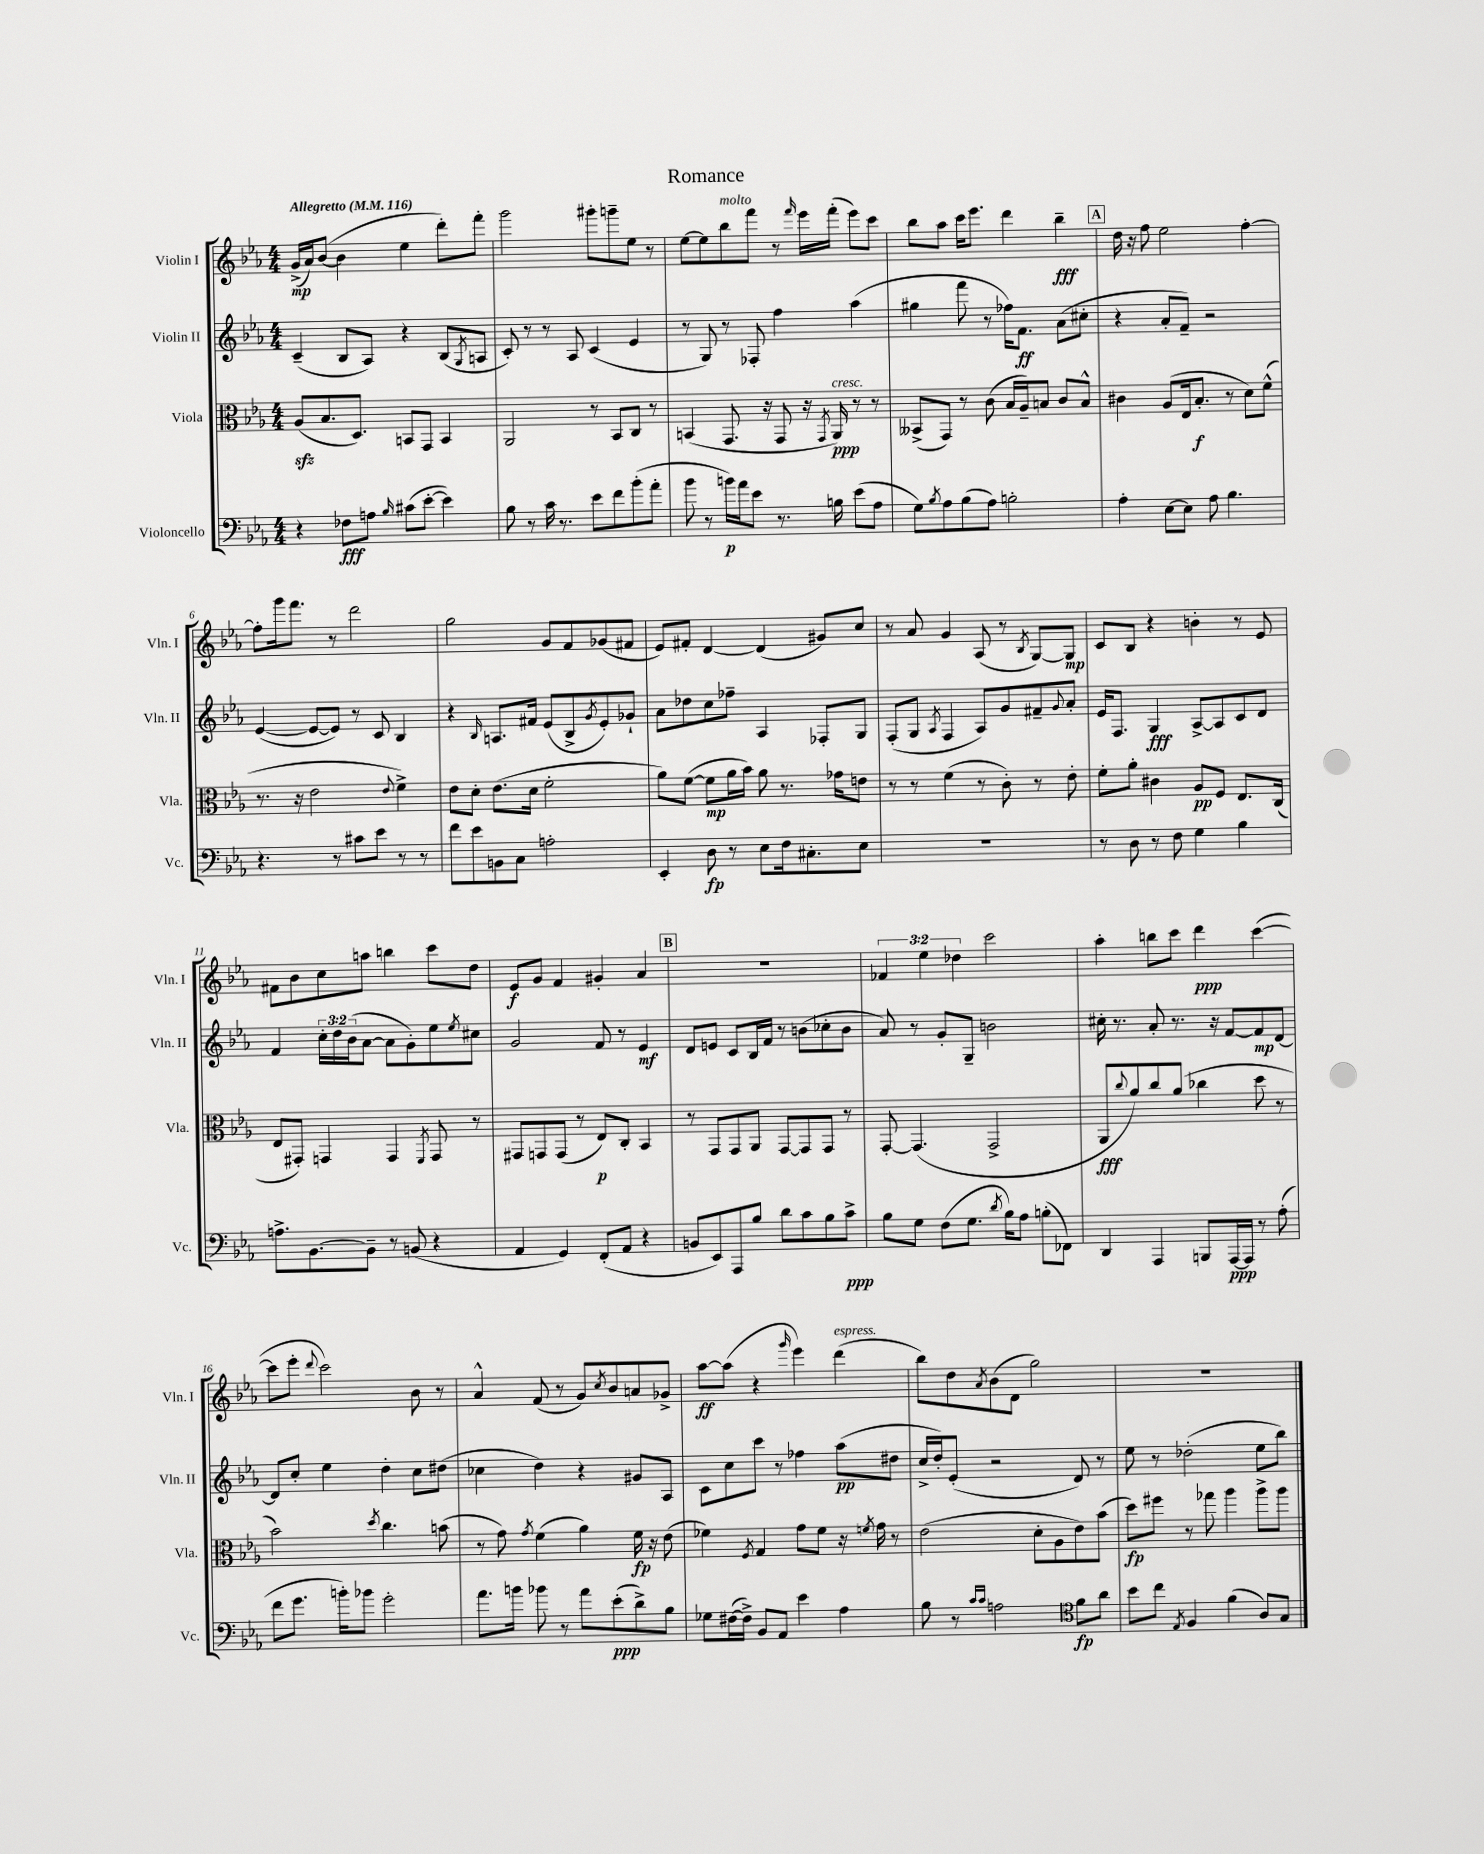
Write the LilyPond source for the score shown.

\header { title = "Romance" }
<<
\new StaffGroup <<
\new Staff = "s0" \with { instrumentName = "Violin I" shortInstrumentName = "Vln. I" } {
    \clef treble \key ees \major \numericTimeSignature \time 4/4 \override Staff.TupletNumber.text = #tuplet-number::calc-fraction-text \tempo "Allegretto" 4 = 116
    g'16->\mp( aes'16) bes'8~( bes'4 ees''4 d'''8-.) f'''8-. |
    g'''2 gis'''8-. g'''8-- ees''8 r8 |
    ees''8~ ees''8 bes''8^\markup { \italic "molto" } f'''8 r8 \grace { f'''16 } ees'''16 f'''16-.( ees'''8) c'''8 |
    bes''8 aes''8 c'''16 ees'''8. d'''4 bes''4--\fff |
    \mark \markup { \box "A" } d''16 r16 f''8 ees''2 f''4~-. |
    f''8-. g'''16 f'''8. r8 d'''2 |
    g''2 g'8 f'8 ges'8( fis'8 |
    ees'8) fis'8-. d'4~ d'4( gis'8) c''8 |
    r8 aes'8 g'4 aes8( r8 \acciaccatura { bes8 } g8~) g8\mp |
    c'8 bes8 r4 b'4-. r8 ees'8 |
    fis'8 bes'8 c''8 a''8 b''4 c'''8 d''8 |
    ees'8\f g'8 f'4 gis'4-. aes'4 |
    \mark \markup { \box "B" } R1 |
    \tuplet 3/2 { fes'4 ees''4 des''4 } c'''2 |
    aes''4-. b''8 c'''8 d'''4\ppp c'''4~( |
    c'''8 ees'''8-. \appoggiatura { d'''8 } c'''2) bes'8 r8 |
    aes'4-^ f'8( r8 g'8) \acciaccatura { c''8 } bes'8 a'8 ges'8-> |
    aes''8~\ff aes''8( r4 \grace { g'''16 } ees'''4) d'''4^\markup { \italic "espress." }( |
    bes''8) d''8 \acciaccatura { aes'8 } bes'8( d'8 g''2) |
    R1 \bar "|." |
}
\new Staff = "s1" \with { instrumentName = "Violin II" shortInstrumentName = "Vln. II" } {
    \clef treble \key ees \major \numericTimeSignature \time 4/4 \override Staff.TupletNumber.text = #tuplet-number::calc-fraction-text
    c'4--( bes8 aes8) r4 bes8( \acciaccatura { g8 } a8 |
    c'8-.) r8 r8 aes8 c'4( ees'4 |
    r8 g8) r8 fes8-. f''4 aes''4( |
    gis''4 f'''8 r8 fes''16) f'8.\ff aes'8( cis''8-. |
    \mark \markup { \box "A" } r4 aes'8-. f'8--) r2 |
    ees'4~( ees'8~ ees'8) r8 c'8 bes4 |
    r4 \grace { bes16 } a8. fis'16 ees'8( bes8-> \acciaccatura { g'8 } ees'8-.) ges'8-! |
    aes'8 des''8 c''8 fes''8-- aes4 fes8-. g8 |
    f8-.( g8 \acciaccatura { aes8 } f4 aes8) g'8 fis'8-- \appoggiatura { g'8 } aes'8-. |
    ees'16 f8. g4\fff aes8~-> aes8 c'8 d'8 |
    f'4 \tuplet 3/2 { c''16-. d''16 bes'16( } aes'8~ aes'8 g'8-.) ees''8 \acciaccatura { ees''8 } cis''8 |
    g'2 f'8 r8 ees'4\mf |
    \mark \markup { \box "B" } d'8 e'8 c'8 bes16 f'16 r8 b'8( ces''8-. b'8 |
    aes'8) r8 g'8-. g8-- b'2 |
    cis''16-. r8. aes'8-. r8. r16 f'8~ f'8\mp d'8~ |
    d'8 c''8-. ees''4 d''4-. c''8 dis''8( |
    ces''4 d''4) r4 gis'8 aes8 |
    c'8 c''8 c'''8 r8 fes''4 aes''8\pp( dis''8 |
    c''16-> d''16-.) ees'8-.( r2 d'8) r8 |
    ees''8 r8 des''2-.( ees''8 bes''8) \bar "|." |
}
\new Staff = "s2" \with { instrumentName = "Viola" shortInstrumentName = "Vla." } {
    \clef alto \key ees \major \numericTimeSignature \time 4/4
    aes8\sfz( bes8. d8.) b,8 g,8 b,4 |
    aes,2 r8 bes,8 c8 r8 |
    b,4( g,8. r16 g,8 r16 \acciaccatura { g,8 } aes,16\ppp^\markup { \italic "cresc." }) r8 r8 |
    beses,8->( g,8) r8 c'8( bes16 aes16--) b8 c'8 b8-^ |
    \mark \markup { \box "A" } cis'4 aes8( ees16 bes8.-.\f r8 d'8) f'8-^( |
    r8. r16 ees'2 \appoggiatura { ees'8 } f'4->) |
    ees'8 d'8-. ees'8.( d'16 f'2-. |
    aes'8) f'8~( f'8\mp aes'16 bes'16) aes'8 r8. ges'16 e'8 |
    r8 r8 f'4( r8 c'8-.) r8 ees'8-. |
    f'8-. aes'8-. cis'4 aes8\pp f8 ees8. c16( |
    ees8 gis,8-.) g,4 g,4 \acciaccatura { f,8 } g,8 r8 |
    gis,8 g,8 g,8( r8 ees8\p) c8-. bes,4 |
    \mark \markup { \box "B" } r8 g,8 g,8 aes,8 g,8~ g,8 g,8 r8 |
    g,8~-. g,4.( g,2-> |
    aes,8\fff \appoggiatura { c''8 } aes'8) c''8 aes'8( ces''4 d''8 r8 |
    bes'2) \acciaccatura { d''8 } c''4. b'8( |
    r8 g'8) \acciaccatura { g'8 } f'4( aes'4) f'16\fp r16 ees'8( |
    fes'4) \acciaccatura { f8 } g4 g'8 fes'8 r16 \acciaccatura { f'8 } g'16 r8 |
    ees'2( d'8-. aes8 ees'8) bes'8( |
    d''8\fp) fis''8 r8 ges''8 aes''4 aes''8-> aes''8 \bar "|." |
}
\new Staff = "s3" \with { instrumentName = "Violoncello" shortInstrumentName = "Vc." } {
    \clef bass \key ees \major \numericTimeSignature \time 4/4
    r4 fes8\fff a8 \grace { bes16 } cis'8( ees'8~-. ees'4) |
    bes8 r8 c'16 r8. ees'8 f'8 bes'8-.( aes'8-. |
    bes'8 r8 b'16\p) aes'16 ees'8 r8. b16 ees'8( aes8 |
    g8) \acciaccatura { bes8 } aes8 bes8( aes8) b2-. |
    \mark \markup { \box "A" } aes4-. ees8~ ees8 aes8 bes4. |
    r4. r8 cis'8 ees'8 r8 r8 |
    f'8 ees'8 b,8 c8 a2-. |
    ees,4-. d8\fp r8 ees8 f16 cis8.-. ees8 |
    R1 |
    r8 d8 r8 f8 g4 bes4 |
    a8.-> bes,8.~ bes,8-- r8 b,8( r4 |
    aes,4 g,4) f,8-.( aes,8 r4 |
    \mark \markup { \box "B" } b,8 ees,8) aes,,8 bes8 d'8 c'8 bes8 c'8->\ppp |
    bes8 g8 f8( g8. \acciaccatura { d'8 } bes16) aes8 b8-.( fes,8) |
    d,4 aes,,4 b,,8 aes,,16~\ppp aes,,16 r8 aes8-.( |
    f'8 g'8. b'16-.) bes'8 g'2-. |
    aes'8. b'16 bes'8 r8 aes'8 ees'8-.\ppp( d'8->) bes8 |
    ges8 fis16~( fis16->) bes,8 aes,8 ees'4 aes4 |
    bes8 r8 \grace { c'16 c'16 } a2 \clef tenor f'8\fp aes'8 |
    bes'8 c''8 \acciaccatura { ees8 } f4 f'4( aes8) g8 \bar "|." |
}
>>
>>
